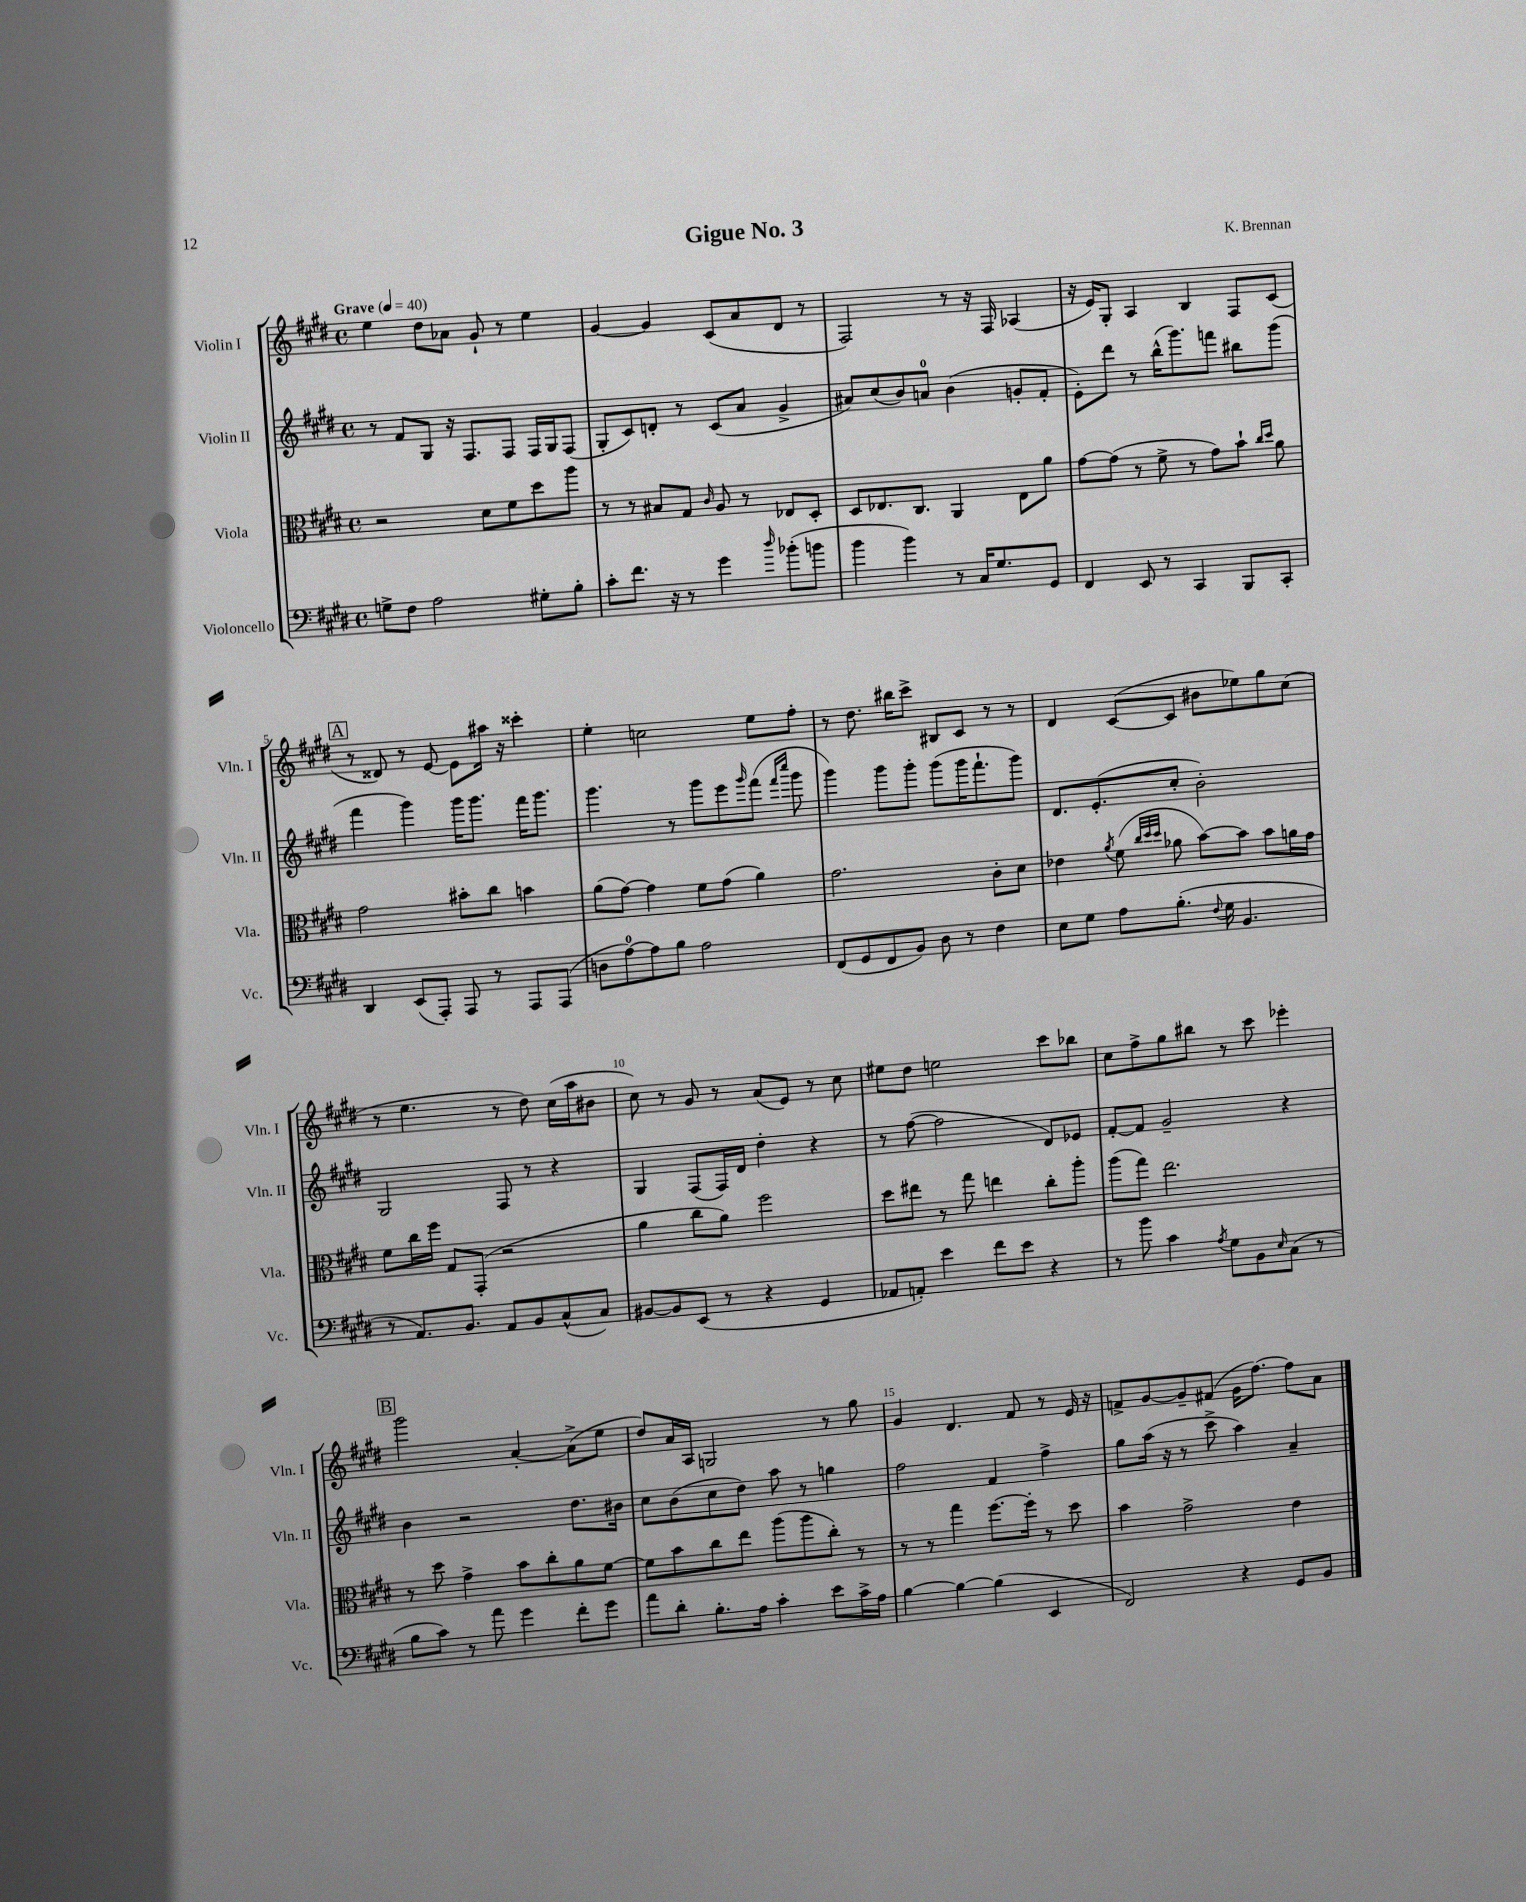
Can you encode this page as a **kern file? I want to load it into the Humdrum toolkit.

**kern	**kern	**kern	**kern
*staff4	*staff3	*staff2	*staff1
*clefF4	*clefC3	*clefG2	*clefG2
*k[f#c#g#d#]	*k[f#c#g#d#]	*k[f#c#g#d#]	*k[f#c#g#d#]
*M4/4	*M4/4	*M4/4	*M4/4
*met(c)	*met(c)	*met(c)	*met(c)
*MM40	*MM40	*MM40	*MM40
8G^\L	2r	8r	4ee\
8F#\J	.	8f#/L	.
2A\	.	8G#/J	8dd#\L
.	.	16r	8a-\J
.	.	8.F#/L	.
.	8d#\L	.	8g#`/
.	8f#\	8F#/J	8r
8G#'\L	8dd#\	16F#/LL	4ee\
.	.	16G#/J	.
8B'\J	8aa\J	(8F#/J	.
=	=	=	=
8c#'\L	8r	8G#'/L	[4g#/
8.f#\J	8r	8c#/)	.
.	8B#/L	8d'/J	4g#/]
16r	.	.	.
8r	8G#/J	8r	.
.	16qqc#/	.	.
4g#\	8A/	(8c#/L	(8c#/L
.	8r	8a/J	8a/
16qqdd#/	.	.	.
(8b-'\L	8E-/L	4g#^/	8d#/J
8b\J	8D#'/J	.	8r
=	=	=	=
4b\	8D#/L	8a#/L)	2F#/)
.	8.E-/	(8cc#/	.
4b\)	.	8b/)	.
.	8.C#/J	.	.
.	.	8a/J	.
8r	4AA/	(4b\	8r
16C#/LK	.	.	16r
8.G#/	.	.	16F#/
.	8E-\L	8g'/L	(4A-/
8GG#/J	8a\J	8f#'/J	.
=	=	=	=
4FF#/	[8g#\L	8e'\L)	16r
.	.	.	16e/LK)
.	(8g#\]J	8ddd#\J	8G#'/J
8EE/	8r	8r	4A/
8r	8f#^\	(16bb^^\LK	.
.	.	8.ggg#\)	.
4CC#/	8r	.	4B/
.	8g#\L)	8fff\J	.
8BBB/L	8b`\J	8bb#\L	8F#/L
.	16qqcc#/LL	.	.
.	16qqdd#/JJ	.	.
8CC#'/J	8a\	(8ggg#\J	(8c#/J
=	=	=	=
4DD#/	2g#\	4fff#\	8r
.	.	.	8d##/)
(8EE/L	.	4ggg#\)	8r
8AAA'/J)	.	.	[8e/
8AAA/	8b#'\L	16ggg#\LK	8e\]L
.	.	8.ggg#\J	.
8r	8cc#\J	.	16aa#\Jk
.	.	.	16r
8AAA/L	4b\	16fff#\LK	4ccc##'\
.	.	8.ggg#\J	.
(8AAA/J	.	.	.
=	=	=	=
8D\L	(8a\L	4.ggg#\	4ee'\
[8A\)	[8g#\J)	.	.
8A\]	4g#\]	.	2cc\
8B\J	.	8r	.
2A\	8f#\L	8ggg#\L	.
.	(8g#\J	8eee\	.
.	.	16qqggg#/	.
.	4a\)	(8fff#\J	8ee\L
.	.	16qqfff#/LL	.
.	.	16qqcccc#/JJ	.
.	.	8ggg#\	8ff#'\J
=	=	=	=
(8FF#/L	2.g#\	4ggg#\)	8r
8GG#/	.	.	8.dd#\
8FF#/	.	8ggg#\L	.
.	.	.	16bb#\LK
8BB/J)	.	8ggg#'\J	8ccc#^\J
8D#\	.	(8ggg#\L	8B#/L
8r	.	16ggg#\K	8c#/J
.	.	8.fff#`\	.
4F#\	8c#'\L	.	8r
.	8d#\J	8ggg#\J)	8r
=	=	=	=
8E\L	4e-\	8.d#/L	4d#/
8G#\J	.	.	.
.	.	(8.e'/	.
.	8qa/	.	.
8A\L	(8f#\	.	([8c#/L
.	32qqcc#/LLL	.	.
.	32qqdd#/	.	.
.	32qqdd#/JJJ	.	.
(8.B'\J	8a-\	8cc#'/J	8c#/]J
.	[8b\L)	2b'\)	8b#\L
8qqF#/	.	.	.
16G#\	.	.	.
4.BB/	8b\]J	.	8ee-\)
.	8b\L	.	8gg#\
.	16a\L	.	(8cc#\J
.	16g#\JJ	.	.
=	=	=	=
8r	8f#\L	2G#/	8r
8.AA/L)	16cc#\L	.	4.ee\
.	16ff#\JJ	.	.
.	8G#/L	.	.
8.BB/J	.	.	.
.	(8GG#'/J	.	.
8AA/L	2r	8F#/	8r
8BB/	.	8r	8dd#\)
(8C#^^/	.	4r	(16cc#\LL
.	.	.	16aa\J
8C#/J)	.	.	8b#\J
=	=	=	=
[8BB#/L	4a\	4G#/	8cc#\)
8BB#/]	.	.	8r
(8EE/J	8cc#\L	(8F#/L	8g#/
8r	8a\J)	16F#/L)	8r
.	.	16d#/JJ	.
4r	2ff#\	4dd#'\	(8a/L
.	.	.	8e/J)
4GG#/	.	4r	8r
.	.	.	8cc#\
=	=	=	=
8AA-/L	8dd#\L	8r	8ee#\L
8AA'/J)	8ee#\J	([8ff#\	8dd#\J
4e\	8r	2ff#\]	2ee\
.	8gg#\	.	.
8f#\L	4ee\	.	.
8e\J	.	.	.
4r	8cc#'\L	8d#/L)	8ccc#\L
.	8aa'\J	8e-/J	8bb-\J
=	=	=	=
8r	(8aa\L	[8f#'/L	8cc#\L
8b\	8gg#\J)	8f#/]J	8ff#^\
4c#\	2.ee\	2g#~/	8gg#\
.	.	.	8bb#\J
8qA/	.	.	.
8G#\L	.	.	8r
8BB\	.	.	8ccc#\
16qqE/	.	.	.
(8C#\J	.	4r	4eee-'\
8r	.	.	.
=	=	=	=
8B\L	8r	4b\	2ggg#\
8c#\J)	8dd#\	.	.
8r	4g#^\	2r	.
8a\	.	.	.
4g#\	8b\L	.	[4a'/
.	8cc#'\	.	.
8f#'\L	8a\	8.dd#\L	(8a^\]L
8g#\J	[8f#\J	.	8ee\J
.	.	16b#\Jk	.
=	=	=	=
8a\L	8f#\]L	8cc#\L	8dd#/L)
8d#'\J	8b\	(8b\	16a/L
.	.	.	16A/JJ
8.B'\L	8cc#\	8cc#\	2G/
.	8ee\J	8dd#\J)	.
16A\Jk	.	.	.
4c#'\	(8aa\L	8aa\	.
.	8aa\	8r	.
8e\L	8cc#'\J)	4gg\	8r
16c#^\L	8r	.	8gg#\
16A\JJ	.	.	.
=	=	=	=
[4B\	8r	2ff#\	4g#/
.	8r	.	.
4B\_	4gg#\	.	4.d#/
(4B\]	[8.ff#\L	4f#/	.
.	.	.	8f#/
.	16ff#'\]Jk	.	.
4EE/	8r	4ff#^\	8r
.	8dd#\	.	16e/
.	.	.	16r
=	=	=	=
2FF#/)	4b\	8gg#\L	8f^/L
.	.	(16aa\Jk	[8g#/
.	.	16r	.
.	2g#^\	8r	8g#~/]
.	.	8ccc#^\	(8f#/J
4r	.	4aa\)	16g#\LK
.	.	.	[8.ff#\J)
8GG#/L	4e\	4a~/	8ff#\]L
8BB/J	.	.	8a\J
==	==	==	==
*-	*-	*-	*-
